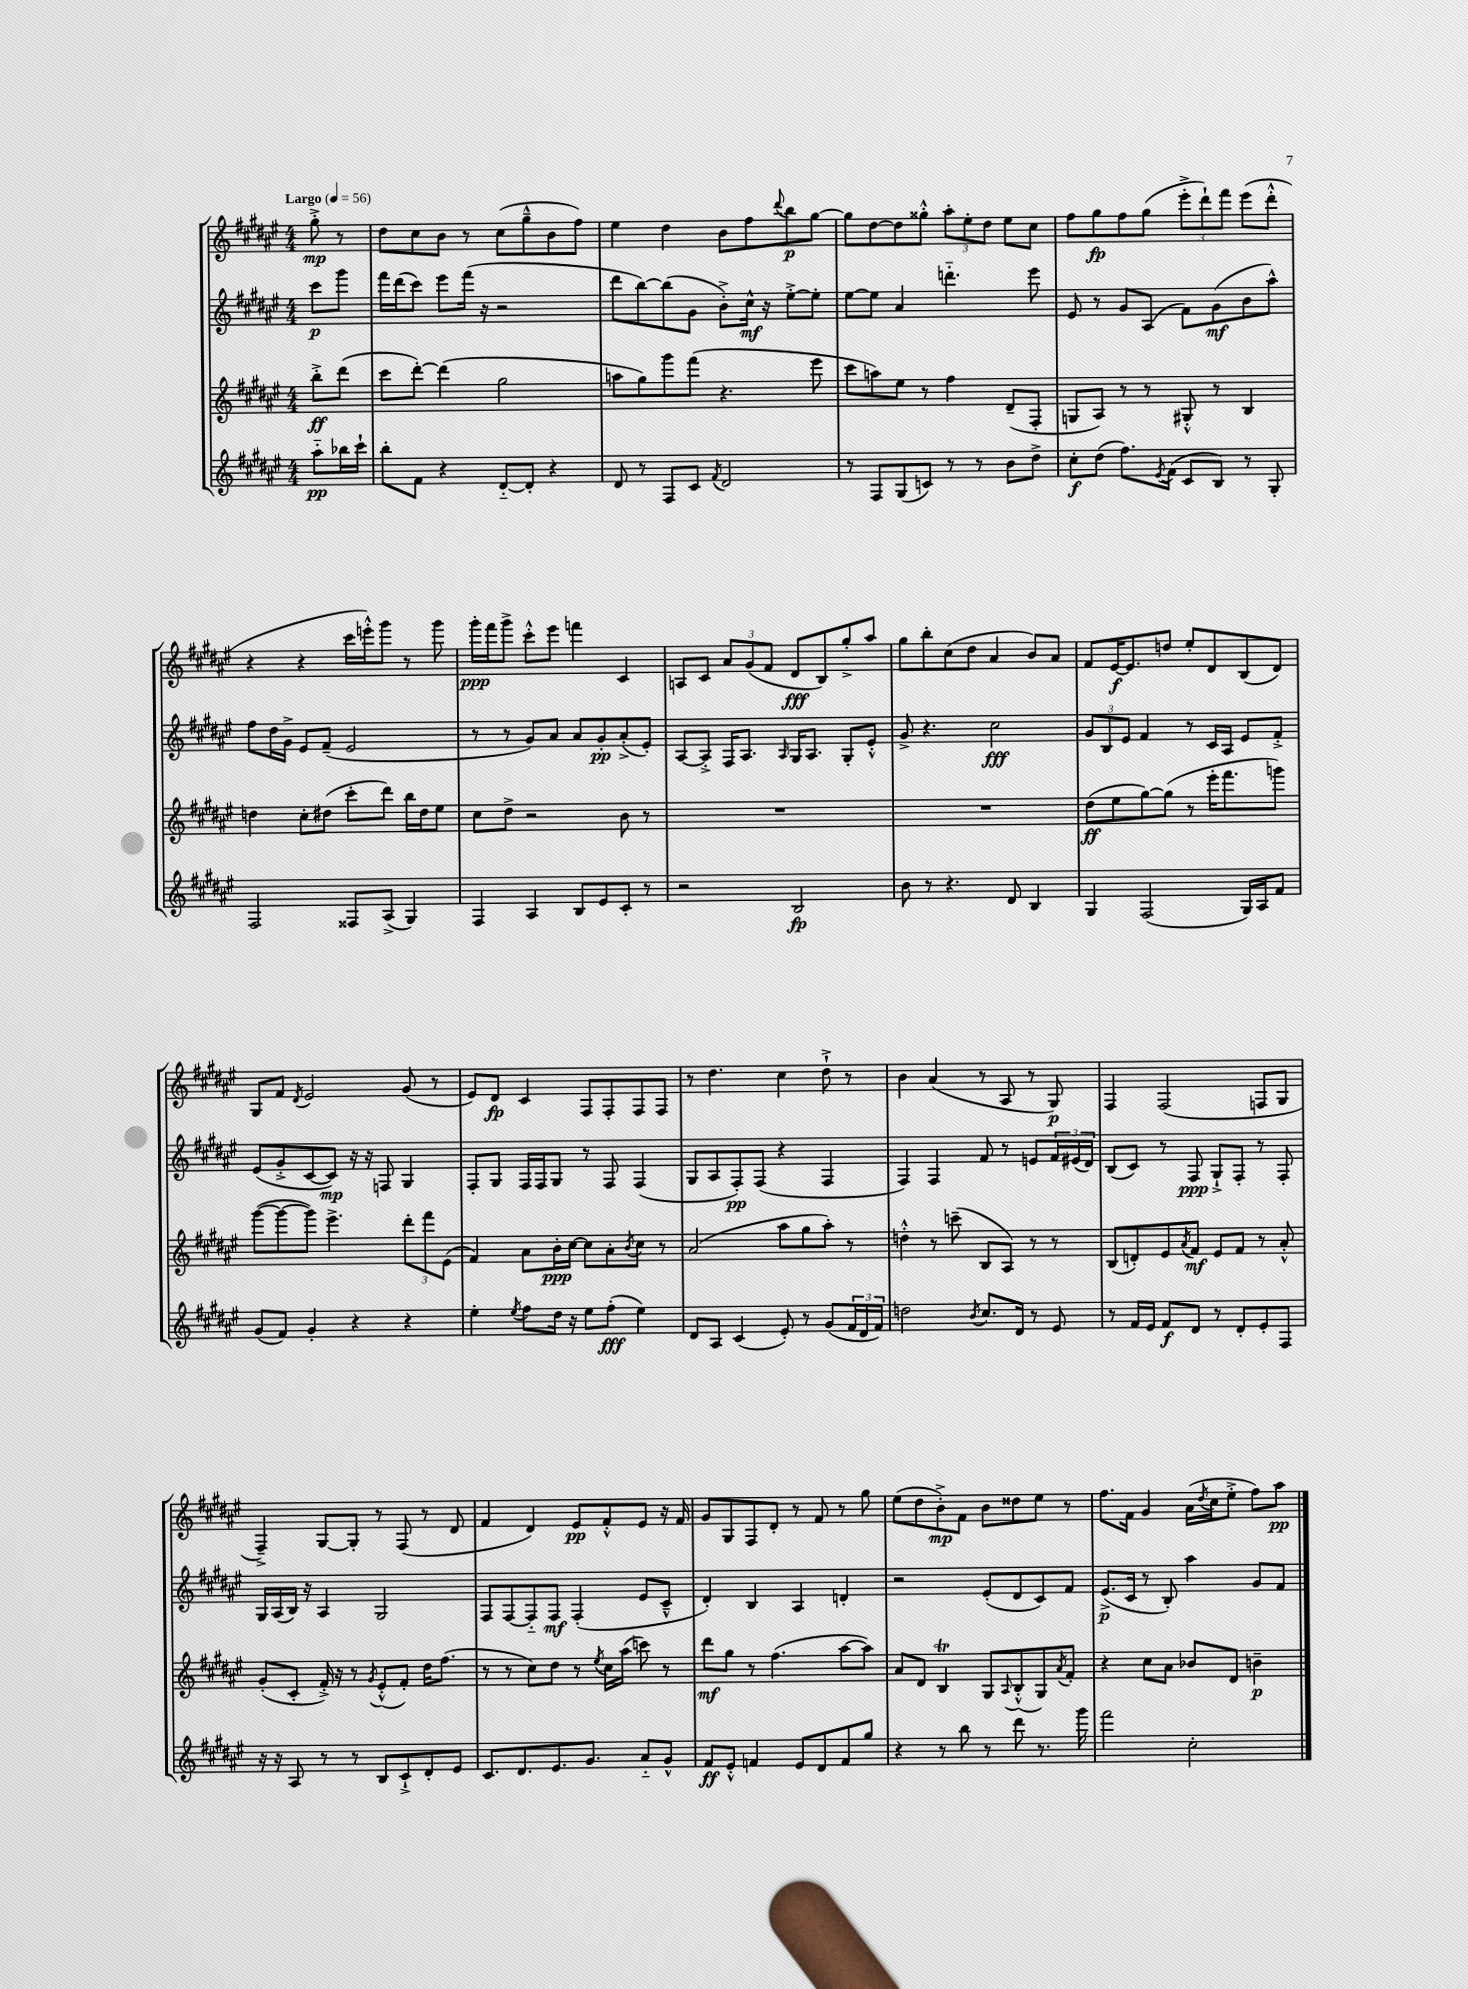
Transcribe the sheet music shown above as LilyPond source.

<<
\new StaffGroup <<
\new Staff = "s0" {
    \clef treble \key fis \major \numericTimeSignature \time 4/4 \partial 4 \tempo "Largo" 4 = 56
    gis''8-.->\mp r8 |
    dis''8 cis''8 b'8 r8 cis''8( gis''8---^ b'8 fis''8) |
    eis''4 dis''4 b'8 fis''8 \appoggiatura { dis'''8 } b''8\p gis''8~ |
    gis''8 dis''8~ dis''8 gisis''8-.-^ \tuplet 3/2 { ais''8-. eis''8-. dis''8 } eis''8 cis''8 |
    fis''8 gis''8\fp fis''8 gis''8( \tuplet 3/2 { eis'''8-.-> dis'''8-!) fis'''8 } eis'''8( dis'''8-.-^ |
    r4 r4 cis'''16 e'''16-.-^) gis'''8 r8 gis'''8 |
    gis'''16-.\ppp fis'''16 gis'''8-> cis'''8-.-^ eis'''8 f'''4 cis'4 |
    a8 cis'8 \tuplet 3/2 { ais'8 gis'8( fis'8 } dis'8\fff b8) gis''8-.-> ais''8 |
    gis''8 b''8-. cis''8( dis''8 ais'4 b'8) ais'8 |
    fis'8 eis'16~\f eis'8. d''8 eis''8-. dis'8 b8( dis'8) |
    gis8 fis'8 \acciaccatura { dis'8 } eis'2 gis'8( r8 |
    eis'8) dis'8\fp cis'4 fis8 fis8-. fis8 fis8 |
    r8 dis''4. cis''4 dis''8-!-> r8 |
    b'4 ais'4( r8 ais8 r8 gis8\p) |
    fis4 fis2( f8 gis8 |
    fis4--->) gis8~ gis8-. r8 fis8( r8 dis'8 |
    fis'4 dis'4) eis'8\pp fis'8-.-^ eis'8 r16 fis'16 |
    gis'8 gis8 fis8 dis'8-. r8 fis'8 r8 gis''8 |
    eis''8( dis''8 b'8-.->\mp) fis'8 b'8 disis''8 eis''8 r8 |
    fis''8. fis'16 gis'4 ais'16( \acciaccatura { dis''8 } cis''16 eis''8-.-> fis''8) ais''8\pp \bar "|." |
}
\new Staff = "s1" {
    \clef treble \key fis \major \numericTimeSignature \time 4/4 \partial 4
    cis'''8\p gis'''8 |
    fis'''16 dis'''16( cis'''8) eis'''8 fis'''16( r16 r2 |
    dis'''8 b''8~) b''8( gis'8 b'8-.->) cis''16-^\mf r16 eis''8~-.-> eis''8-. |
    eis''8~ eis''8 ais'4 d'''4.-_ eis'''8 |
    eis'8 r8 gis'8 ais8( fis'8) gis'8\mf( b'8 ais''8-^) |
    fis''8 dis''16 gis'16-> eis'8 fis'8--( eis'2 |
    r8 r8 gis'8) ais'8 ais'8 gis'8-.\pp ais'8-.->( eis'8-.) |
    ais8~ ais8-.-> fis16 ais8. \grace { ais16 } gis16 ais8. gis8-. eis'8-.-^ |
    gis'8-> r4. cis''2\fff |
    \tuplet 3/2 { gis'8 b8 eis'8 } fis'4 r8 cis'16 ais16 eis'8 fis'8-.-> |
    eis'8( gis'8-.-> cis'8~ cis'8\mp) r16 r16 f8 gis4 |
    fis8-. gis8 fis16 fis16 gis8 r8 fis8 fis4( |
    gis8 ais8 fis8-.\pp) fis8( r4 fis4 |
    fis4) fis4 fis'8 r8 e'8 \tuplet 3/2 { fis'16 eis'16( dis'16) } |
    b8( cis'8) r8 fis8\ppp gis8-!-> fis8-. r8 fis8-. |
    gis16 ais16( b16) r16 ais4 gis2 |
    fis8 fis8~ fis8-_ fis8\mf fis4-.( eis'8 cis'8---^ |
    dis'4-.) b4 ais4 d'4-. |
    r2 eis'8-.( dis'8 cis'8) fis'8 |
    eis'8.->\p( cis'16 r8 b8-.) ais''4 gis'8 fis'8 \bar "|." |
}
\new Staff = "s2" {
    \clef treble \key fis \major \numericTimeSignature \time 4/4 \partial 4
    b''8-.->\ff dis'''8( |
    cis'''8 dis'''8~-.) dis'''4( gis''2 |
    a''8 gis''8) gis'''8 fis'''8( r4. eis'''8 |
    cis'''8 a''8) eis''8 r8 fis''4 dis'8--( fis8-. |
    g8 ais8) r8 r8 gis8-.-^ r8 b4 |
    d''4 cis''8-. dis''8( cis'''8-. dis'''8) b''16 dis''16 eis''8 |
    cis''8 dis''8-> r2 b'8 r8 |
    R1 |
    R1 |
    dis''8\ff( eis''8 gis''8~) gis''8( r8 eis'''16-. fis'''8. g'''8) |
    gis'''8~( gis'''8~ gis'''8) eis'''4.-> \tuplet 3/2 { dis'''8-. fis'''8 eis'8( } |
    fis'4) ais'8 b'16-.\ppp cis''16~ cis''8 ais'8-. \acciaccatura { b'8 } cis''8 r8 |
    ais'2( ais''8 gis''8 ais''8-.) r8 |
    d''4-.-^ r8 c'''8--( b8 ais8) r8 r8 |
    b8( d'8-.) eis'8 \acciaccatura { ais'8 } fis'8\mf eis'8 fis'8 r8 ais'8-.-^ |
    gis'8-.( cis'8-. fis'16-.->) r16 r8 \acciaccatura { gis'8 } eis'8-.-^( fis'8-.) dis''16 fis''8.( |
    r8 r8 cis''8) dis''8 r8 \acciaccatura { eis''8 } cis''16 ais''16( c'''8) r8 |
    dis'''8\mf gis''8 r8 fis''4.( ais''8~ ais''8) |
    ais'8 dis'8 b4\trill gis8 \appoggiatura { ais8 } b8-.-^( gis8) \acciaccatura { ais'8 } fis'8-. |
    r4 cis''8 ais'8 bes'8 dis'8 b'4--\p \bar "|." |
}
\new Staff = "s3" {
    \clef treble \key fis \major \numericTimeSignature \time 4/4 \partial 4
    ais''8-_\pp bes''16 cis'''16-! |
    b''8-. fis'8 r4 dis'8~-_ dis'8-. r4 |
    dis'8 r8 fis8 cis'8 \acciaccatura { fis'8 } dis'2 |
    r8 fis8 gis8( c'8) r8 r8 b'8 dis''8-> |
    cis''8-.\f dis''8( fis''8.) \acciaccatura { eis'8 } fis'16( cis'8 b8) r8 gis8-. |
    fis2 fisis8 ais8->( gis4) |
    fis4 ais4 b8 eis'8 cis'8-. r8 |
    r2 b2\fp |
    b'8 r8 r4. dis'8 b4 |
    gis4 fis2( gis16) ais16 fis'8 |
    gis'8( fis'8) gis'4-. r4 r4 |
    eis''4-. \acciaccatura { eis''8 } fis''8 dis''16 r16 eis''8 fis''8-.\fff( eis''4) |
    dis'8 ais8 cis'4( eis'8-.) r8 gis'8( \tuplet 3/2 { fis'16 dis'16 fis'16) } |
    d''2 \acciaccatura { b'8 } cis''8. dis'16 r8 eis'8 |
    r8 fis'16 eis'16 fis'8\f dis'8 r8 dis'8-. eis'8-. fis8 |
    r16 r16 ais8 r8 r8 b8 cis'8-!-> dis'8-. eis'8 |
    cis'8. dis'8. eis'8. gis'8. ais'8-_ gis'8-^ |
    fis'8\ff eis'8-.-^ f'4 eis'8 dis'8 f'8 gis''8 |
    r4 r8 b''8 r8 dis'''8 r8. gis'''16 |
    fis'''2 cis''2-. \bar "|." |
}
>>
>>
\layout { \context { \Score \remove "Bar_number_engraver" } }
